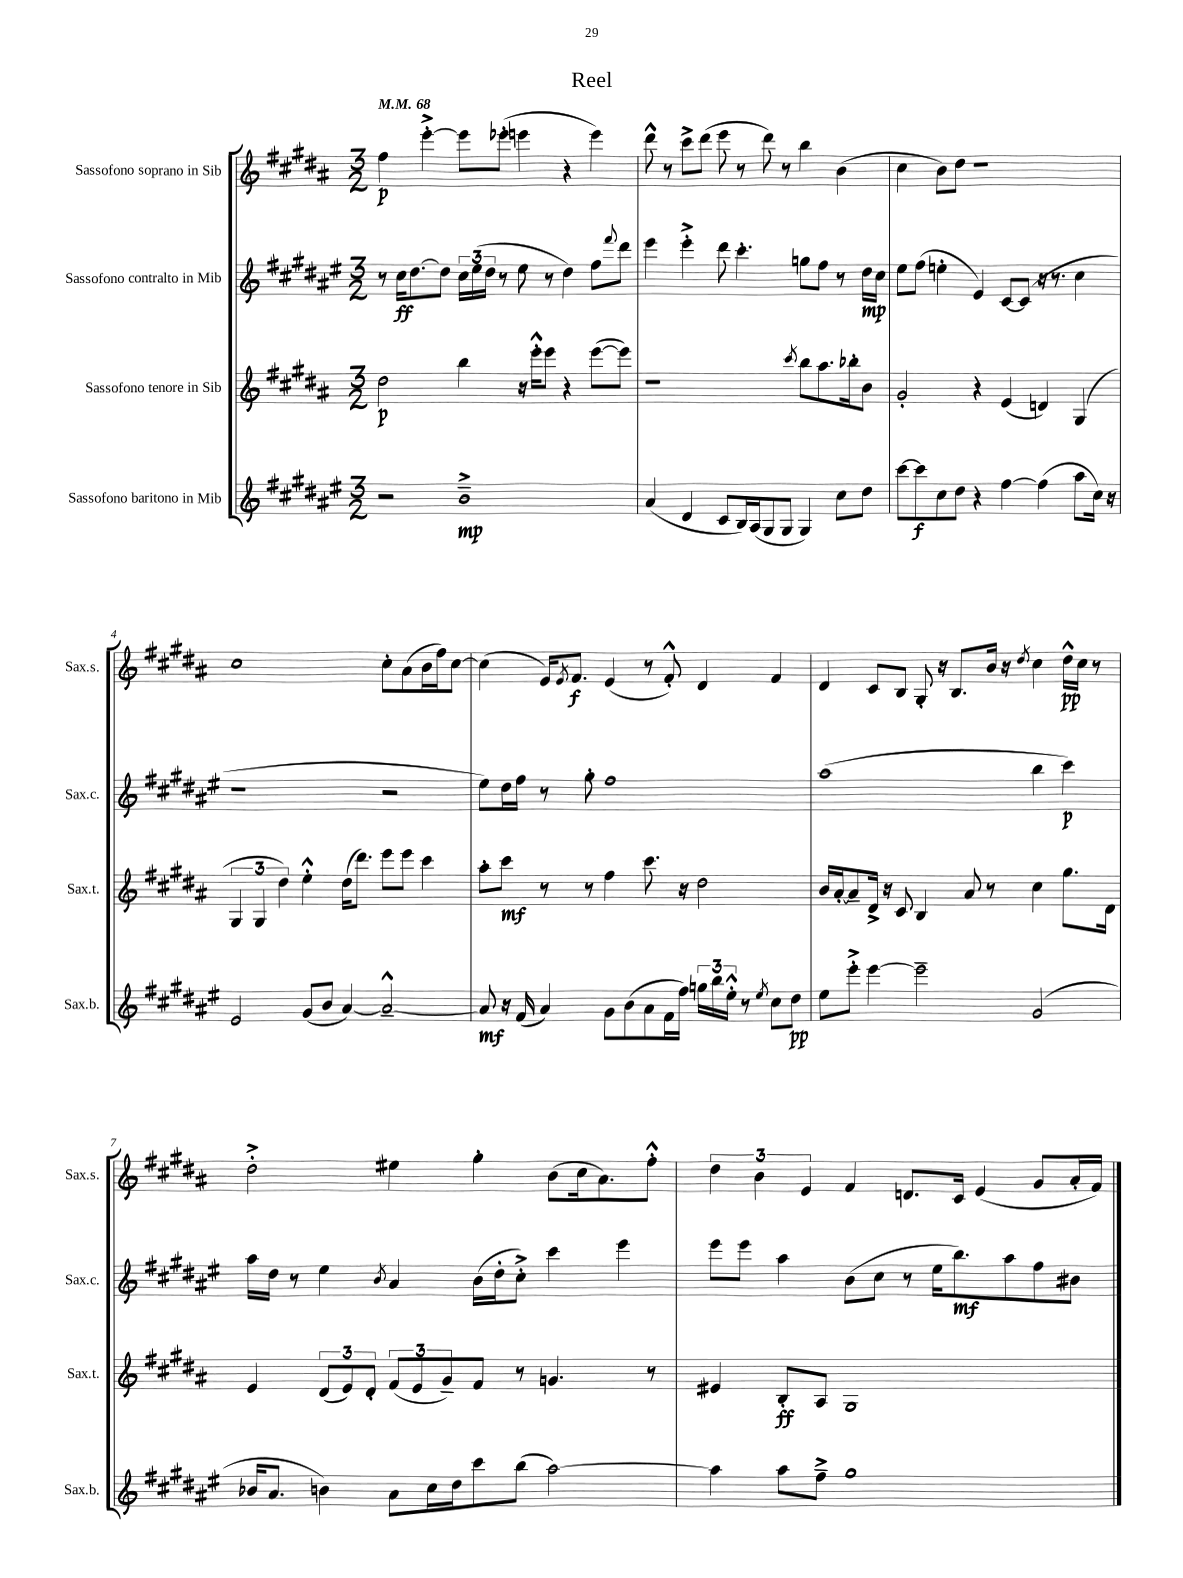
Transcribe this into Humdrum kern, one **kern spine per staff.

**kern	**dynam	**kern	**dynam	**kern	**dynam	**kern	**dynam
*part4	*part4	*part3	*part3	*part2	*part2	*part1	*part1
*staff4	*staff4	*staff3	*staff3	*staff2	*staff2	*staff1	*staff1
*I"Sassofono baritono in Mib	*	*I"Sassofono tenore in Sib	*	*I"Sassofono contralto in Mib	*	*I"Sassofono soprano in Sib	*
*I'Sax.b.	*	*I'Sax.t.	*	*I'Sax.c.	*	*I'Sax.s.	*
*clefG2	*	*clefG2	*	*clefG2	*	*clefG2	*
*k[f#c#g#d#a#e#]	*	*k[f#c#g#d#a#]	*	*k[f#c#g#d#a#e#]	*	*k[f#c#g#d#a#]	*
*M3/2	*	*M3/2	*	*M3/2	*	*M3/2	*
*MM68	*	*MM68	*	*MM68	*	*MM68	*
=1	=1	=1	=1	=1	=1	=1	=1
2r	.	2dd#\	p	8r	.	4ff#\	p
.	.	.	.	16cc#\KL	ff	.	.
.	.	.	.	[8.dd#\	.	.	.
.	.	.	.	.	.	[4eee'^\	.
.	.	.	.	8dd#\J]	.	.	.
1b~^	mp	4bb\	.	24cc#\LL	.	8eee\L]	.
.	.	.	.	(24ee#\	.	.	.
.	.	.	.	24dd#\JJ	.	.	.
.	.	.	.	8r	.	(8eee-X'\J	.
.	.	16r	.	8ee#\	.	4eeen\	.
.	.	16eee'^^\KL	.	.	.	.	.
.	.	8eee\J	.	8r	.	.	.
.	.	4r	.	4dd#\)	.	4r	.
.	.	([8eee\L	.	8ff#\L	.	4eee\)	.
.	.	.	.	8qqfff#/	.	.	.
.	.	8eee\J])	.	8ddd#\J	.	.	.
=2	=2	=2	=2	=2	=2	=2	=2
(4a#/	.	1r	.	4eee#\	.	8ddd#^^\	.
.	.	.	.	.	.	8r	.
4d#/	.	.	.	4eee#'^\	.	8ccc#^\L	.
.	.	.	.	.	.	(8ddd#\J	.
8c#/L	.	.	.	8ddd#\	.	8eee\	.
16B/L)	.	.	.	4.ccc#'\	.	8r	.
(16A#/J	.	.	.	.	.	.	.
8G#/	.	.	.	.	.	8ddd#\)	.
8G#/J	.	.	.	.	.	8r	.
.	.	8qccc#/	.	.	.	.	.
4G#/)	.	8bb\L	.	8ggn\L	.	4bb\	.
.	.	8.aa#\	.	8ff#\J	.	.	.
8cc#\L	.	.	.	8r	.	(4b\	.
.	.	16bb-X'\k	.	.	.	.	.
8dd#\J	.	8b\J	.	16dd#\LL	mp	.	.
.	.	.	.	16cc#\JJ	.	.	.
=3	=3	=3	=3	=3	=3	=3	=3
[8ccc#\L	.	2g#'/	.	8ee#\L	.	4cc#\	.
8ccc#\]	f	.	.	(8ff#\J	.	.	.
8cc#\	.	.	.	4een'\	.	8b\L)	.
8dd#\J	.	.	.	.	.	8dd#\J	.
4r	.	4r	.	4e#/)	.	1r	.
[4ff#\	.	(4e/	.	[8c#/L	.	.	.
.	.	.	.	(8c#/J]	.	.	.
(4ff#\]	.	4dn/)	.	16r	.	.	.
.	.	.	.	8.r	.	.	.
8aa#\L	.	(4G#/	.	4cc#\	.	.	.
16cc#\Jk)	.	.	.	.	.	.	.
16r	.	.	.	.	.	.	.
!!LO:LB:g=z
=4	=4	=4	=4	=4	=4	=4	=4
2e#/	.	6G#/	.	1r	.	1cc#	.
.	.	6G#/	.	.	.	.	.
.	.	6dd#\)	.	.	.	.	.
(8g#/L	.	4ee'^^\	.	.	.	.	.
8b/J	.	.	.	.	.	.	.
[4a#/)	.	(16dd#\KL	.	.	.	.	.
.	.	8.ddd#\J)	.	.	.	.	.
2a#~^^/_	.	8eee\L	.	2r	.	8cc#'\L	.
.	.	8eee\J	.	.	.	(8a#\	.
.	.	4ccc#\	.	.	.	16b\L	.
.	.	.	.	.	.	16ff#\J)	.
.	.	.	.	.	.	[8cc#\J	.
=5	=5	=5	=5	=5	=5	=5	=5
8a#/]	mf	8aa#'\L	.	8ee#\L)	.	(4cc#\]	.
16r	.	8ccc#\J	mf	16dd#\L	.	.	.
(16f#/	.	.	.	16ff#\JJ	.	.	.
4a#/)	.	8r	.	8r	.	16e/KL)	.
.	.	.	.	.	.	8qe/	.
.	.	.	.	.	.	8.f#/J	f
.	.	8r	.	8gg#'\	.	.	.
8g#\L	.	4ff#\	.	1ff#	.	(4e/	.
(8b\	.	.	.	.	.	.	.
8a#\	.	8.ccc#\	.	.	.	8r	.
16f#\L	.	.	.	.	.	8f#'^^/)	.
16ff#\JJ)	.	16r	.	.	.	.	.
24ggn\LL	.	2dd#\	.	.	.	4d#/	.
24bb\	.	.	.	.	.	.	.
24ee#'^^\JJ	.	.	.	.	.	.	.
8r	.	.	.	.	.	.	.
8qee#/	.	.	.	.	.	.	.
8cc#\L	.	.	.	.	.	4f#/	.
8dd#\J	pp	.	.	.	.	.	.
=6	=6	=6	=6	=6	=6	=6	=6
8ee#\L	.	16b/LL	.	(1aa#	.	4d#/	.
.	.	[16a#'/J	.	.	.	.	.
8eee#'^\J	.	8a#~/]	.	.	.	.	.
[4eee#\	.	16d#^/Jk	.	.	.	8c#/L	.
.	.	16r	.	.	.	.	.
.	.	8c#/	.	.	.	8B/J	.
2eee#~\]	.	4B/	.	.	.	8G#'/	.
.	.	.	.	.	.	16r	.
.	.	.	.	.	.	8.B/L	.
.	.	8a#/	.	.	.	.	.
.	.	8r	.	.	.	16b/Jk	.
.	.	.	.	.	.	16r	.
.	.	.	.	.	.	8qdd#/	.
(2g#/	.	4cc#\	.	4bb\	.	4cc#\	.
.	.	8.gg#\L	.	4ccc#\)	p	16dd#^^\LL	pp
.	.	.	.	.	.	16cc#\JJ	.
.	.	.	.	.	.	8r	.
.	.	16d#\Jk	.	.	.	.	.
!!LO:LB:g=z
=7	=7	=7	=7	=7	=7	=7	=7
16b-X/KL	.	4e/	.	16aa#\LL	.	2dd#'^\	.
8.a#/J	.	.	.	16dd#\JJ	.	.	.
.	.	.	.	8r	.	.	.
4bn\)	.	(12d#/L	.	4ee#\	.	.	.
.	.	12e/)	.	.	.	.	.
.	.	12d#'/J	.	.	.	.	.
.	.	.	.	8qb/	.	.	.
8a#\L	.	(12f#/L	.	4a#/	.	4ee#X\	.
.	.	12e/	.	.	.	.	.
16cc#\L	.	.	.	.	.	.	.
.	.	12g#~/)	.	.	.	.	.
16dd#\J	.	.	.	.	.	.	.
8ccc#\	.	8f#/J	.	(16b\LL	.	4gg#'\	.
.	.	.	.	16dd#'\J	.	.	.
(8bb\J	.	8r	.	8cc#'^\J)	.	.	.
[2aa#\)	.	4.gn/	.	4ccc#\	.	(8b\L	.
.	.	.	.	.	.	16cc#\k	.
.	.	.	.	.	.	8.a#\)	.
.	.	.	.	4eee#\	.	.	.
.	.	8r	.	.	.	8ff#'^^\J	.
=8	=8	=8	=8	=8	=8	=8	=8
4aa#\]	.	4e#X/	.	8eee#\L	.	6dd#\	.
.	.	.	.	8eee#\J	.	.	.
.	.	.	.	.	.	6b\	.
8aa#\L	.	8B'/L	ff	4aa#\	.	.	.
.	.	.	.	.	.	6e/	.
8ff#~^\J	.	8A#/J	.	.	.	.	.
1gg#	.	1G#	.	(8b\L	.	4f#/	.
.	.	.	.	8cc#\J	.	.	.
.	.	.	.	8r	.	8.dn/L	.
.	.	.	.	16ee#\KL	.	.	.
.	.	.	.	8.bb\)	mf	16c#/Jk	.
.	.	.	.	.	.	(4e/	.
.	.	.	.	8aa#\	.	.	.
.	.	.	.	8ff#\	.	8g#/L	.
.	.	.	.	8b#X\J	.	16a#'/L	.
.	.	.	.	.	.	16f#/JJ)	.
==	==	==	==	==	==	==	==
*-	*-	*-	*-	*-	*-	*-	*-
